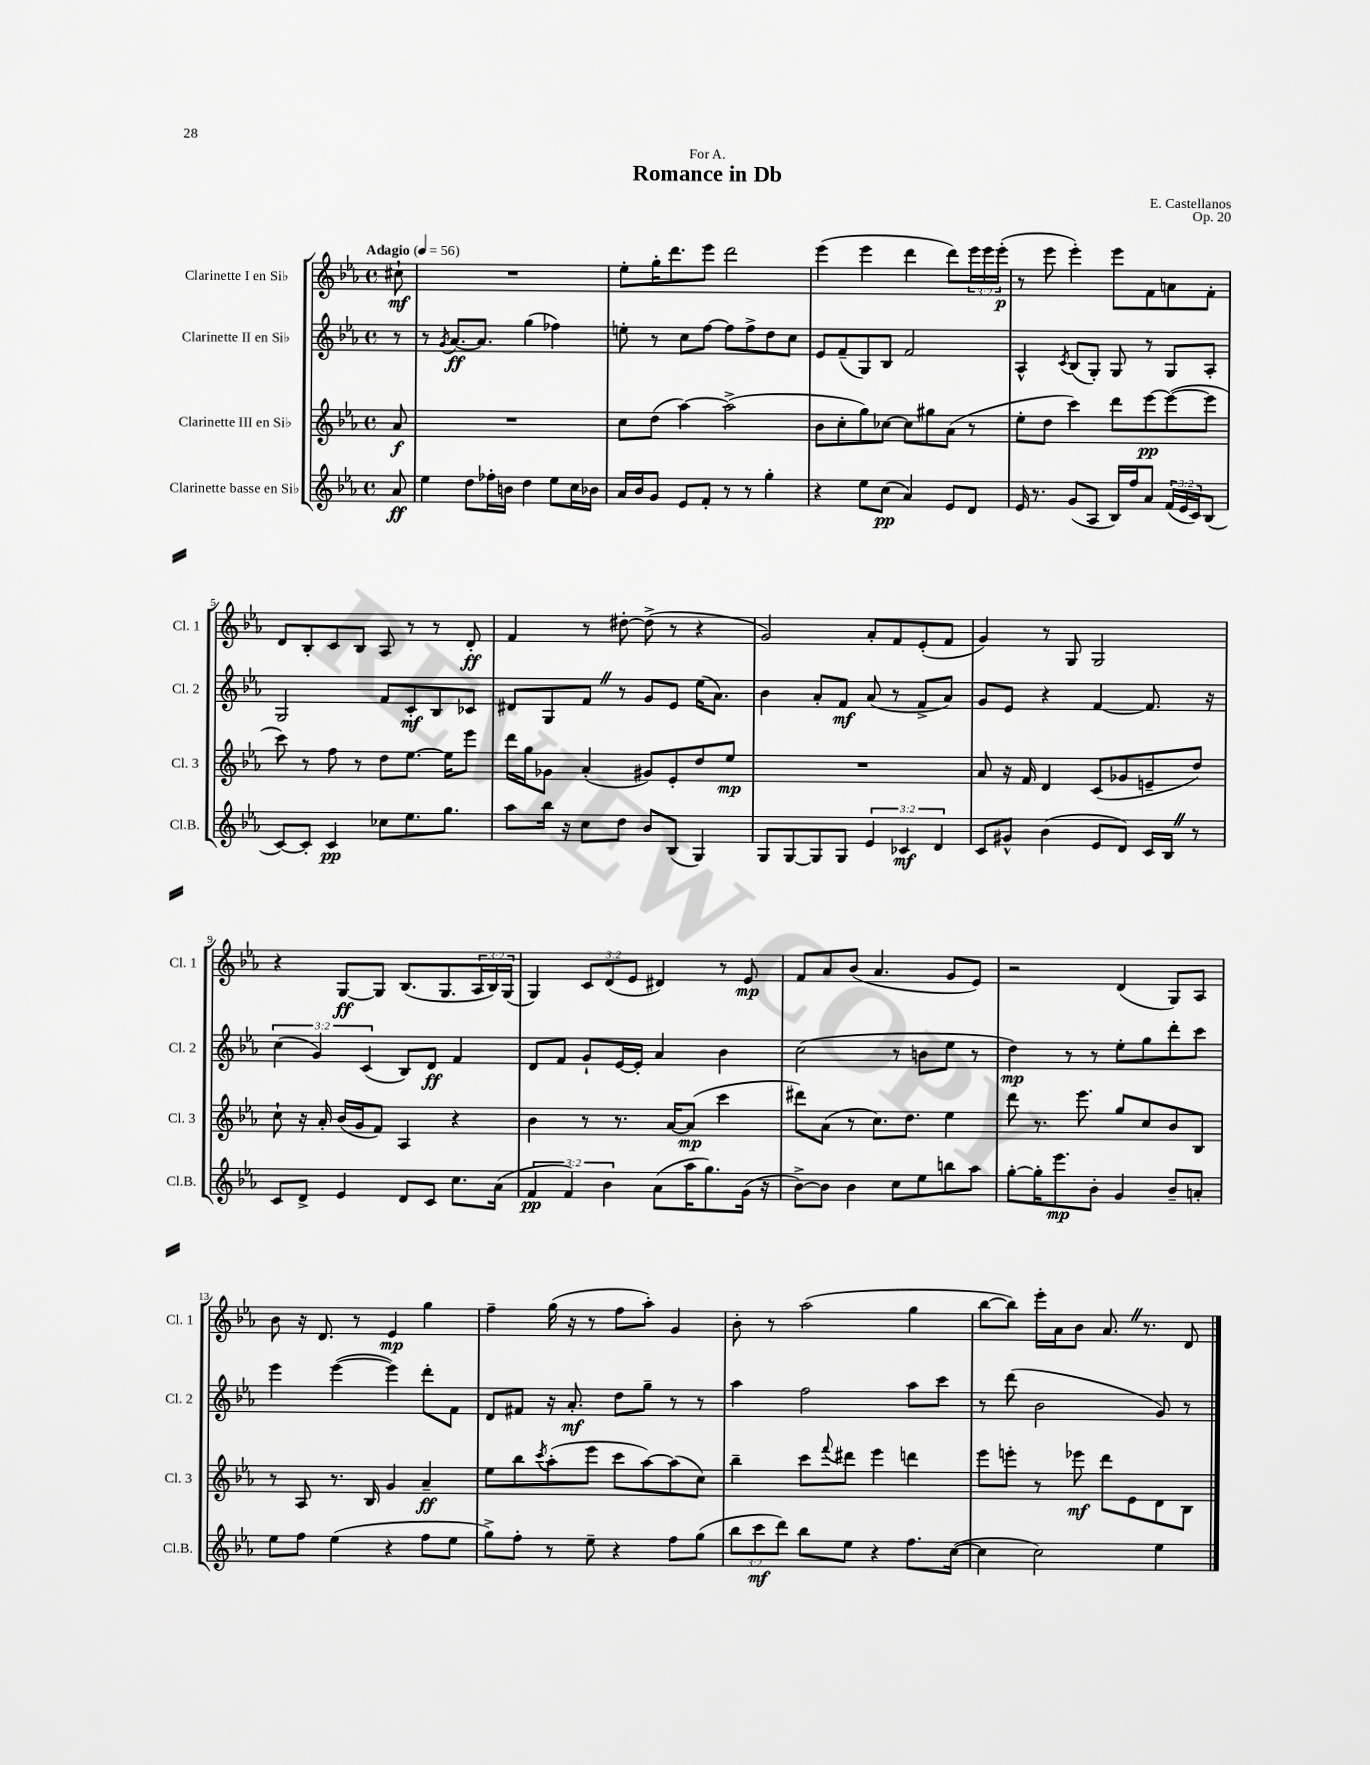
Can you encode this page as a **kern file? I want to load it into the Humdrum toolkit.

**kern	**kern	**kern	**kern
*staff4	*staff3	*staff2	*staff1
*clefG2	*clefG2	*clefG2	*clefG2
*k[b-e-a-]	*k[b-e-a-]	*k[b-e-a-]	*k[b-e-a-]
*M4/4	*M4/4	*M4/4	*M4/4
*met(c)	*met(c)	*met(c)	*met(c)
*MM56	*MM56	*MM56	*MM56
8a-/	8a-/	8r	8cc#`\
=	=	=	=
4ee-\	1r	8r	1r
.	.	8qg/	.
.	.	[8.a-/L	.
8dd\L	.	.	.
.	.	8.a-/]J	.
16ff-'\L	.	.	.
16b\JJ	.	.	.
4dd\	.	(4gg\	.
8ee-\L	.	4ff-\)	.
16cc\L	.	.	.
16b-\JJ	.	.	.
=	=	=	=
16a-/LL	8cc\L	8ee'\	8ee-'\L
16b-/J	.	.	.
8g/J	(8dd\J	8r	16gg'\K
.	.	.	8.ddd\
8e-/L	[4aa-\)	8cc\L	.
8f'/J	.	[8ff\J	8eee-\J
8r	(2aa-^\]	8ff\]L	2ddd\
8r	.	8ff^\	.
4gg'\	.	8dd\	.
.	.	8cc\J	.
=	=	=	=
4r	8b-\L	8e-/L	(4eee-\
.	8cc'\	(8f~/	.
8ee-\L	8gg\)	8G/)	4eee-\
(8cc\J	[8cc-\J	8B-/J	.
4a-/)	8cc-\]L	2f/	4ddd\
.	8gg#\	.	.
8e-/L	(8a-\J	.	8ddd\L)
8d/J	8r	.	24eee-\L
.	.	.	24eee-\
.	.	.	(24eee-'\JJ
=	=	=	=
16e-/	8ee-'\L	4A-^^/	8r
8.r	.	.	.
.	8dd\J	.	8eee-\
.	.	8qc/	.
(8g/L	4ccc\)	(8B-/L	4eee-'\)
8A-/J	.	8G'/J)	.
16B-/LL)	8ddd\L	8G/	8eee-\L
16ff/J	.	.	.
8a-/J	[8eee-\	8r	8f\
(24f/LL	(8eee-\_	8G/L	8a\
24e-/	.	.	.
24c/J)	.	.	.
(8B-/J	8eee-\]J	8A-'/J	8f'\J
=	=	=	=
[8c/L)	8ccc\)	2G/	8d/L
8c'/]J	8r	.	8B-'/
4c/	8ff\	.	8c/
.	8r	.	8B-/J
8cc-\L	8dd\L	8f/L	8A-/
8.ee-\	[8.ee-\J	8c'/	8r
.	.	8B-/	8r
8.gg\J	16ee-\]LK	.	.
.	8eee-\J	8c-/J	8d'/
=	=	=	=
8aa-\L	16ddd\LL	8d#/L	4f/
.	16gg\J	.	.
16bb-\Jk	8g-\J	8G/	.
16r	.	.	.
8cc\L	(4a-'/	8f/J	8r
8dd\J	.	8r	[8dd#'\
8b-/L	8g#/L)	8g/L	(8dd#^\]
(8B-/J	8e-'/	8e-/J	8r
4G/)	8dd/	(16ee-\LK	4r
.	.	8.a-\J)	.
.	8ee-/J	.	.
=	=	=	=
8G/L	1r	4b-\	2g/)
[8G/	.	.	.
8G/]	.	8a-'/L	.
8G/J	.	8f/J	.
6e-/	.	(8a-/	8a-'/L
.	.	8r	8f/
6c-/	.	.	.
.	.	8f^/L	(8e-'/
6d/	.	.	.
.	.	8a-/J)	8f/J
=	=	=	=
8c/L	8a-/	8g/L	4g/)
8g#^^/J	16r	8e-/J	.
.	16f/	.	.
(4b-\	4d/	4r	8r
.	.	.	8G/
8e-/L	(8c/L	[4f/	2G/
8d/J)	8g-/	.	.
16c/LL	8e~/	8.f/]	.
16B-/JJ	.	.	.
8r	8dd/J)	.	.
.	.	16r	.
=	=	=	=
8c/L	8cc`\	(6cc\	4r
8d^/J	16r	.	.
.	.	6g/)	.
.	16a-'/	.	.
4e-/	(16b-/LL	.	[8G/L
.	16g/J	.	.
.	.	(6c/	.
.	8f/J)	.	8G/]J
8d/L	4A-/	8B-/L)	(8.B-/L
8c/J	.	8d/J	.
.	.	.	8.G/
8.cc\L	4r	4f/	.
.	.	.	24A-/L
.	.	.	24B-/)
(16a-\Jk	.	.	.
.	.	.	(24G/JJ
=	=	=	=
6f/	4b-\	8d/L	4G/)
.	.	8f/J	.
6f/)	.	.	.
.	8r	8g`/L	12c/L
6b-\	.	.	(12d/
.	8.r	[16e-/L	.
.	.	.	12e-/J
.	.	16e-'/]JJ	.
(8a-\L	.	4a-/	4d#/)
.	[16a-/LK	.	.
16aa-\K	(8a-/]J	.	.
8.gg\)	.	.	.
.	4ccc\	4b-\	8r
(16g\Jk	.	.	8e-/
16r	.	.	.
=	=	=	=
[8b-^\L)	8ddd#\L)	(2cc\	8f/L
8b-\]J	(8a-\J	.	8a-/
4b-\	8r	.	(8b-/J
.	8.cc\L)	.	4.a-/
8cc\L	.	8r	.
.	8.dd\J	.	.
8ee-\	.	8b\L	.
8bb\	4ee-\	8ee-\J	8g/L
8aa-\J	.	8r	8e-/J)
=	=	=	=
[8gg'\L	8ddd\	4dd\)	2r
16gg'\]K	8.r	.	.
8.eee-\	.	.	.
.	.	8r	.
.	8.eee-\	.	.
8b-'\J	.	8r	.
4g/	8gg/L	8ee-'\L	(4d/
.	8cc/	8gg\	.
8b-~/L	8b-/	8ddd'\	8G/L)
8a'/J	8B-/J	8ccc\J	8A-/J
=	=	=	=
8ee-\L	8r	4eee-\	8b-\
8ff\J	8A-/	.	16r
.	.	.	8.d/
(4ee-\	8.r	([4eee-\	.
.	.	.	8r
.	16B-/	.	.
4r	4g/	4eee-\])	4e-/
8ff\L	4a-~/	8ddd'\L	4gg\
8ee-\J	.	8f\J	.
=	=	=	=
8gg^\L)	8ee-\L	8d/L	4ff~\
8ff'\J	8bb-\	8f#/J	.
.	8qccc/	.	.
8r	(8aa-'\	16r	(16gg\
.	.	8.a-'/	16r
8ee-~\	8eee-\J	.	8r
4r	8ccc\L	8dd\L	8ff\L
.	[8aa-\)	8gg~\J	8aa-'\J)
8ff\L	(8aa-\]	8r	4g/
(8gg\J	8cc\J)	8r	.
=	=	=	=
12bb-\L	4bb-~\	4aa-\	8b-'\
12ccc\	.	.	.
.	.	.	8r
12ddd\J)	.	.	.
8bb-\L	8ccc\L	2ff\	(2aa-\
.	8qqfff/	.	.
8ee-\J	8ddd#\J	.	.
4r	4eee-\	.	.
8.ff\L	4ddd\	8aa-\L	4gg\
.	.	8ccc\J	.
([16cc\Jk	.	.	.
=	=	=	=
4cc\]	8eee-\L	8r	[8bb-\L
.	8eee'\J	(8ddd\	8bb-\]J)
2cc\)	8r	2b-\	16eee-'\LL
.	.	.	16a-\J
.	8eee-\	.	8b-\J
.	8ddd\L	.	8.a-/
.	8e-\	.	.
.	.	.	8.r
4ee-\	8d\	8g/)	.
.	8B-\J	8r	8d/
==	==	==	==
*-	*-	*-	*-
